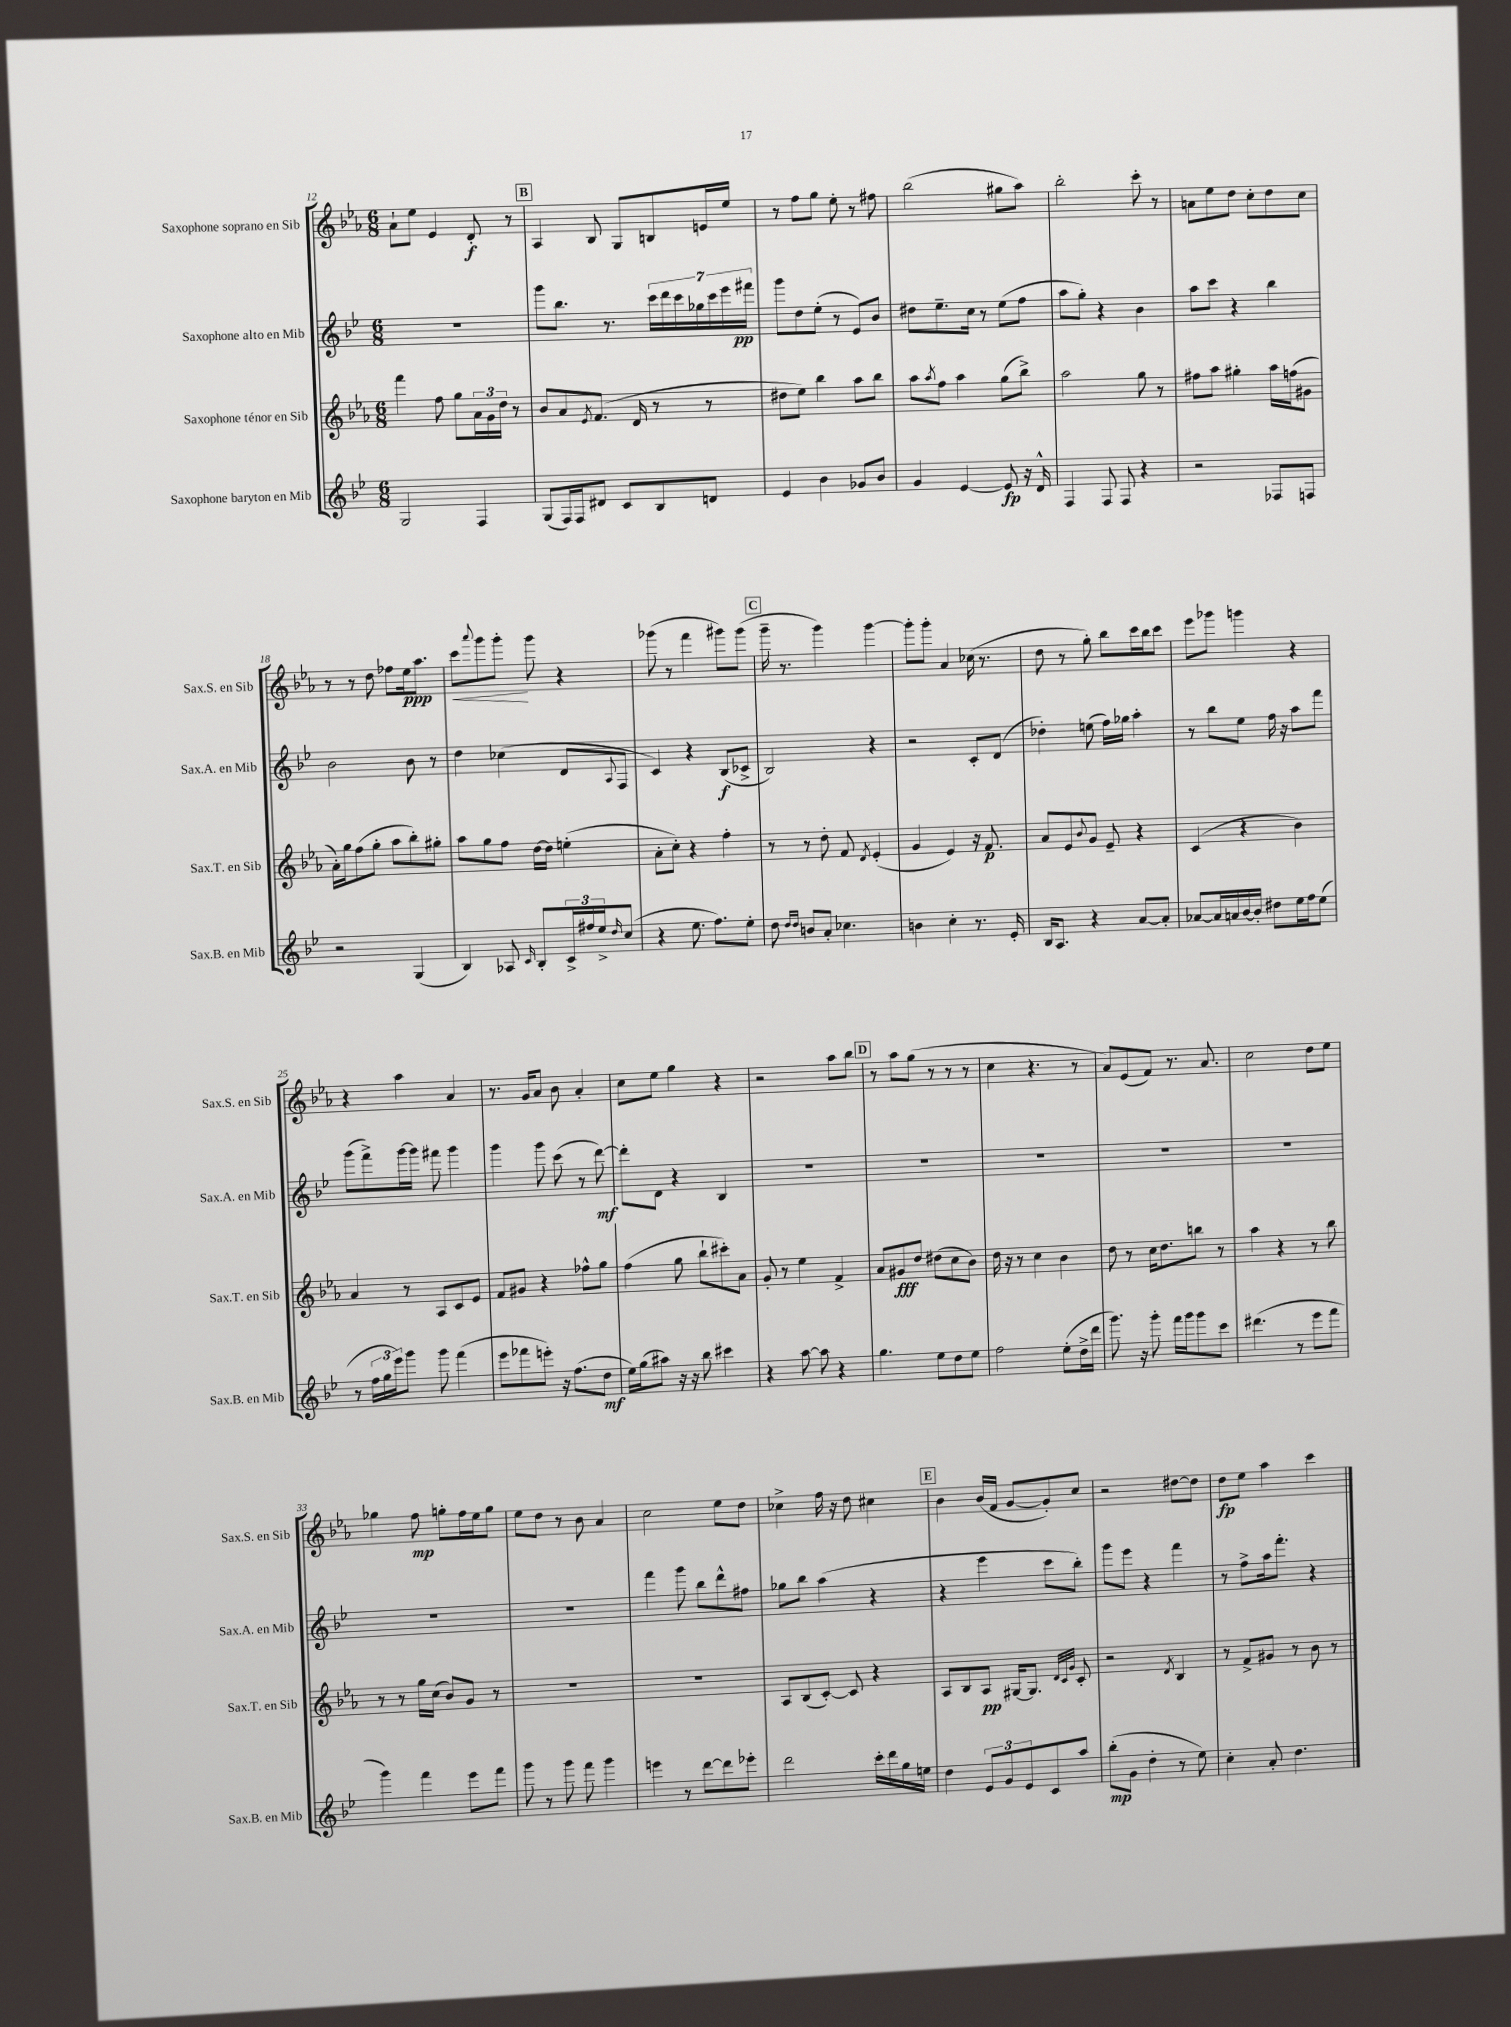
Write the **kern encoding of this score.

**kern	**kern	**kern	**kern
*staff4	*staff3	*staff2	*staff1
*clefG2	*clefG2	*clefG2	*clefG2
*k[b-e-]	*k[b-e-a-]	*k[b-e-]	*k[b-e-a-]
*M6/8	*M6/8	*M6/8	*M6/8
2G/	4fff\	2.r	8a-`\L
.	.	.	8ee-\J
.	8ff\	.	4e-/
.	8gg\L	.	.
4F/	24a-\L	.	8d'/
.	24g\	.	.
.	24dd\JJ	.	.
.	8r	.	8r
=	=	=	=
(8G/L	8b-/L	8ggg\L	4A-/
16F/L)	8a-/	8.bb-\J	.
16F/J	.	.	.
.	8qe-/	.	.
8d#/J	(8.f/J	.	8B-/
.	.	8.r	.
8c/L	.	.	8G/L
.	16d/	.	.
8B-/	8r	28ccc\LL	8B/
.	.	28ddd\	.
.	.	28ccc\	.
.	.	28gg-\	.
8d/J	8r	.	16e/L
.	.	28ccc\	.
.	.	28eee-\	.
.	.	.	16ee-/JJ
.	.	28fff#\JJ	.
=	=	=	=
4e-/	8dd#\L	8ggg\L	8r
.	8ee-\J)	8dd\	8ff\L
4b-\	4bb-\	(8ee-'\J	8gg\J
.	.	8r	8ee-'\
8g-/L	8aa-\L	8e-/L)	8r
8b-/J	8bb-\J	8b-/J	8ff#\
=	=	=	=
4g/	8aa-\L	8dd#\L	(2bb-\
.	8qaa-/	.	.
.	8ff\J	8.ee-~\	.
[4e-/	4aa-\	.	.
.	.	16cc\Jk	.
.	.	8r	.
8e-/]	(8gg\L	(8ee-\L	8gg#\L
16r	8bb-^\J)	8ff\J	8aa-\J)
16d^^/	.	.	.
=	=	=	=
4F/	2aa-\	8aa\L	2bb-'\
.	.	8gg'\J)	.
8F/	.	4r	.
8F/	.	.	.
4r	8gg\	4b-\	8ccc'\
.	8r	.	8r
=	=	=	=
2r	8ff#\L	8aa\L	8a\L
.	8aa-\J	8ccc\J	8ee-\
.	4gg#'\	4r	8dd\J
.	.	.	8cc'\L
8F-/L	16aa-\LL	4bb-\	8dd\
.	(16ff\J	.	.
8F/J	8g#\J	.	8cc\J
=	=	=	=
2r	16a-'\LL)	2b-\	8r
.	16gg\J	.	.
.	(8ff\	.	8r
.	8gg'\J	.	8dd\
.	8aa-\L	.	8ff-\L
(4G/	8bb-'\)	8b-\	16ee-\k
.	.	.	8.aa-\J
.	8gg#'\J	8r	.
=	=	=	=
4B-/)	8aa-\L	4dd\	8ccc\L
.	.	.	8qqaaa-/
.	8gg\	.	8ggg\
8A-/	8ff\J	(4cc-\	8ggg'\J
16qqc/	.	.	.
8B-'/L	[16dd\LL	.	8ggg\
.	16dd\]JJ	.	.
24c^/L	(4ee'\	8d/L	4r
24ff#/	.	.	.
24ee-^/J	.	.	.
16qqdd/	.	8qqA/	.
(8cc/J	.	8F/J	.
=	=	=	=
4r	8a-'\L	4c/)	(8ggg-\
.	8cc'\J)	.	8r
8.ee-\	4r	4r	4fff\
8.ff\L)	.	.	.
.	4ff'\	(8B-/L	8ggg#\L)
8ee-'\J	.	8c-^/J	(8ggg#\J
=	=	=	=
8dd\	8r	2B-/)	16ggg~\
.	.	.	8.r
16qqdd/LL	.	.	.
16qqdd/JJ	.	.	.
8b/L	8r	.	.
8a'/J	8dd'\	.	4ggg\)
4.cc-\	8f/	.	.
.	8qd/	.	.
.	(4e-'/	4r	[4ggg\
=	=	=	=
4b\	4g/	2r	8ggg'\]L
.	.	.	8ggg'\J
4cc'\	4e-/)	.	4a-/
8.r	16r	8c'/L	(16cc-\
.	8.f/	.	8.r
.	.	(8d/J	.
16e-'/	.	.	.
=	=	=	=
16B-/LK	8a-/L	4dd-'\)	8dd\
8.A/J	.	.	.
.	8e-/	.	8r
.	8qqb-/	.	.
4r	8g/J	(8ee\	8gg'\)
.	8e-~/	16ff\LL)	8bb-\L
.	.	16gg-\JJ	.
[8a/L	4r	4aa'\	16ccc\L
.	.	.	16bb-\J
8a'/]J	.	.	8ccc\J
=	=	=	=
[8a-/L	(4c/	8r	8eee-\L
16a-/]L	.	8bb-\L	8ggg-\J
16a/	.	.	.
[16b-/	4r	8ee-\J	4ggg\
16b-'/]JJ	.	.	.
8dd#\L	.	16ff\	.
.	.	16r	.
16ee-\L	4b-\)	8aa\L	4r
16ff\J	.	.	.
(8ee-\J	.	8fff\J	.
=	=	=	=
8r	4a-/	(8ggg\L	4r
24ff\LL	.	8fff^\)	.
24gg\	.	.	.
24eee-\J)	.	.	.
8ggg\J	8r	[16ggg\L	4aa-\
.	.	16ggg\]JJ	.
8ggg\	8A-/L	8fff#\	.
(4fff\	8c/	4ggg\	4a-/
.	8e-/J	.	.
=	=	=	=
8eee-\L	8f/L	4ggg\	8.r
8fff-\	8g#/J	.	.
.	.	.	16g/LK
8eee'\J)	4r	8ggg\	8a-/J
16r	.	(8ccc\	8b-\
(8.ff\L	.	.	.
.	8ff-^^\L	8r	4a-'/
8dd\J	8gg\J	[8ddd\)	.
=	=	=	=
16ee-\LL)	(4ff\	8ddd'\]L	8cc\L
(16gg\J	.	.	.
8aa#\J)	.	8d\J	8ee-\J
16r	8gg\	4r	4gg\
16r	.	.	.
8bb-\	8bb-`\L	.	.
4ccc#\	8ccc#'\)	4B-/	4r
.	8a-\J	.	.
=	=	=	=
4r	8g'/	2.r	2r
.	8r	.	.
[8aa\	4ee-\	.	.
8aa\]	.	.	.
4r	4f^/	.	8aa-\L
.	.	.	8bb-\J
=	=	=	=
4.gg\	8a-/L	2.r	8r
.	8g#/	.	8aa-\L
.	8dd/J	.	(8gg\J
8ee-\L	(8dd#\L	.	8r
8dd\	8cc\	.	8r
8ee-\J	8b-\J)	.	8r
=	=	=	=
2ff\	16dd\	2.r	4cc\
.	16r	.	.
.	8r	.	.
.	4cc\	.	4.r
(8ee-'\L	4b-\	.	.
16dd^\L	.	.	8r
16ddd\JJ	.	.	.
=	=	=	=
8.ggg\)	8dd\	2.r	8a-/L)
.	8r	.	(8e-/
16r	.	.	.
8ggg'\	16cc\LK	.	8f/J)
.	8.dd\	.	.
16fff\LL	.	.	8.r
16ggg\J	.	.	.
8ggg\	8bb\J	.	.
.	.	.	8.a-/
8ccc\J	8r	.	.
=	=	=	=
(4.ddd#\	4aa-\	2.r	2cc\
.	4r	.	.
8r	.	.	.
8eee-\L	8r	.	8dd\L
8fff\J	8bb-\	.	8ee-\J
=	=	=	=
4ggg\)	8r	2.r	4gg-\
.	8r	.	.
4fff\	16gg\LL	.	8ff\
.	(16cc\JJ	.	.
.	8b-/L)	.	8gg'\L
8eee-\L	8g/J	.	16ff\L
.	.	.	16ee-\J
8fff\J	8r	.	8gg\J
=	=	=	=
8ggg\	2.r	2.r	8ee-\L
8r	.	.	8dd\J
8ggg\	.	.	8r
8fff\	.	.	8b-\
4ggg\	.	.	4a-/
=	=	=	=
4eee\	2.r	4fff\	2cc\
8r	.	8ggg\	.
[8ddd\L	.	8bb-\L	.
8ddd\]	.	8ddd^^\	8ee-\L
8eee-'\J	.	8ff#\J	8dd\J
=	=	=	=
2ddd\	8A-/L	8gg-\L	4cc-^\
.	(8B-/	8bb-\J	.
.	[8c'/J)	(4aa\	16ff\
.	.	.	16r
.	8c/]	.	8dd\
16ccc'\LL	4r	4r	4cc#\
16ddd\	.	.	.
16gg\	.	.	.
16ee\JJ	.	.	.
=	=	=	=
4dd\	8A-/L	4r	4b-\
.	8B-/	.	.
12e-/L	8A-/J	4eee-\	(16b-/LL
.	.	.	16f/JJ
12g/	.	.	.
.	[16G#/LK	.	[8g/L
12e-/	.	.	.
.	8.G#/]J	.	.
8c/	.	8ccc\L	8g'/])
.	32qqd/LLL	.	.
.	32qqc/	.	.
.	32qqg/JJJ	.	.
8aa/J	8c'/	8bb-'\J)	8cc/J
=	=	=	=
(8bb-'\L	2r	8ggg\L	2r
8g\J	.	8eee-\J	.
4dd'\	.	4r	.
.	8qd/	.	.
8r	4B-/	4fff\	[8dd#\L
8ee-\)	.	.	8dd#\]J
=	=	=	=
4cc'\	8r	8r	8dd\L
.	8f^/L	8ff^\L	8ee-\J
8a'/	8g#/J	16aa\k	4aa-\
.	.	8.fff'\J	.
4.dd\	8r	.	.
.	8b-\	4r	4ccc\
.	8r	.	.
==	==	==	==
*-	*-	*-	*-
